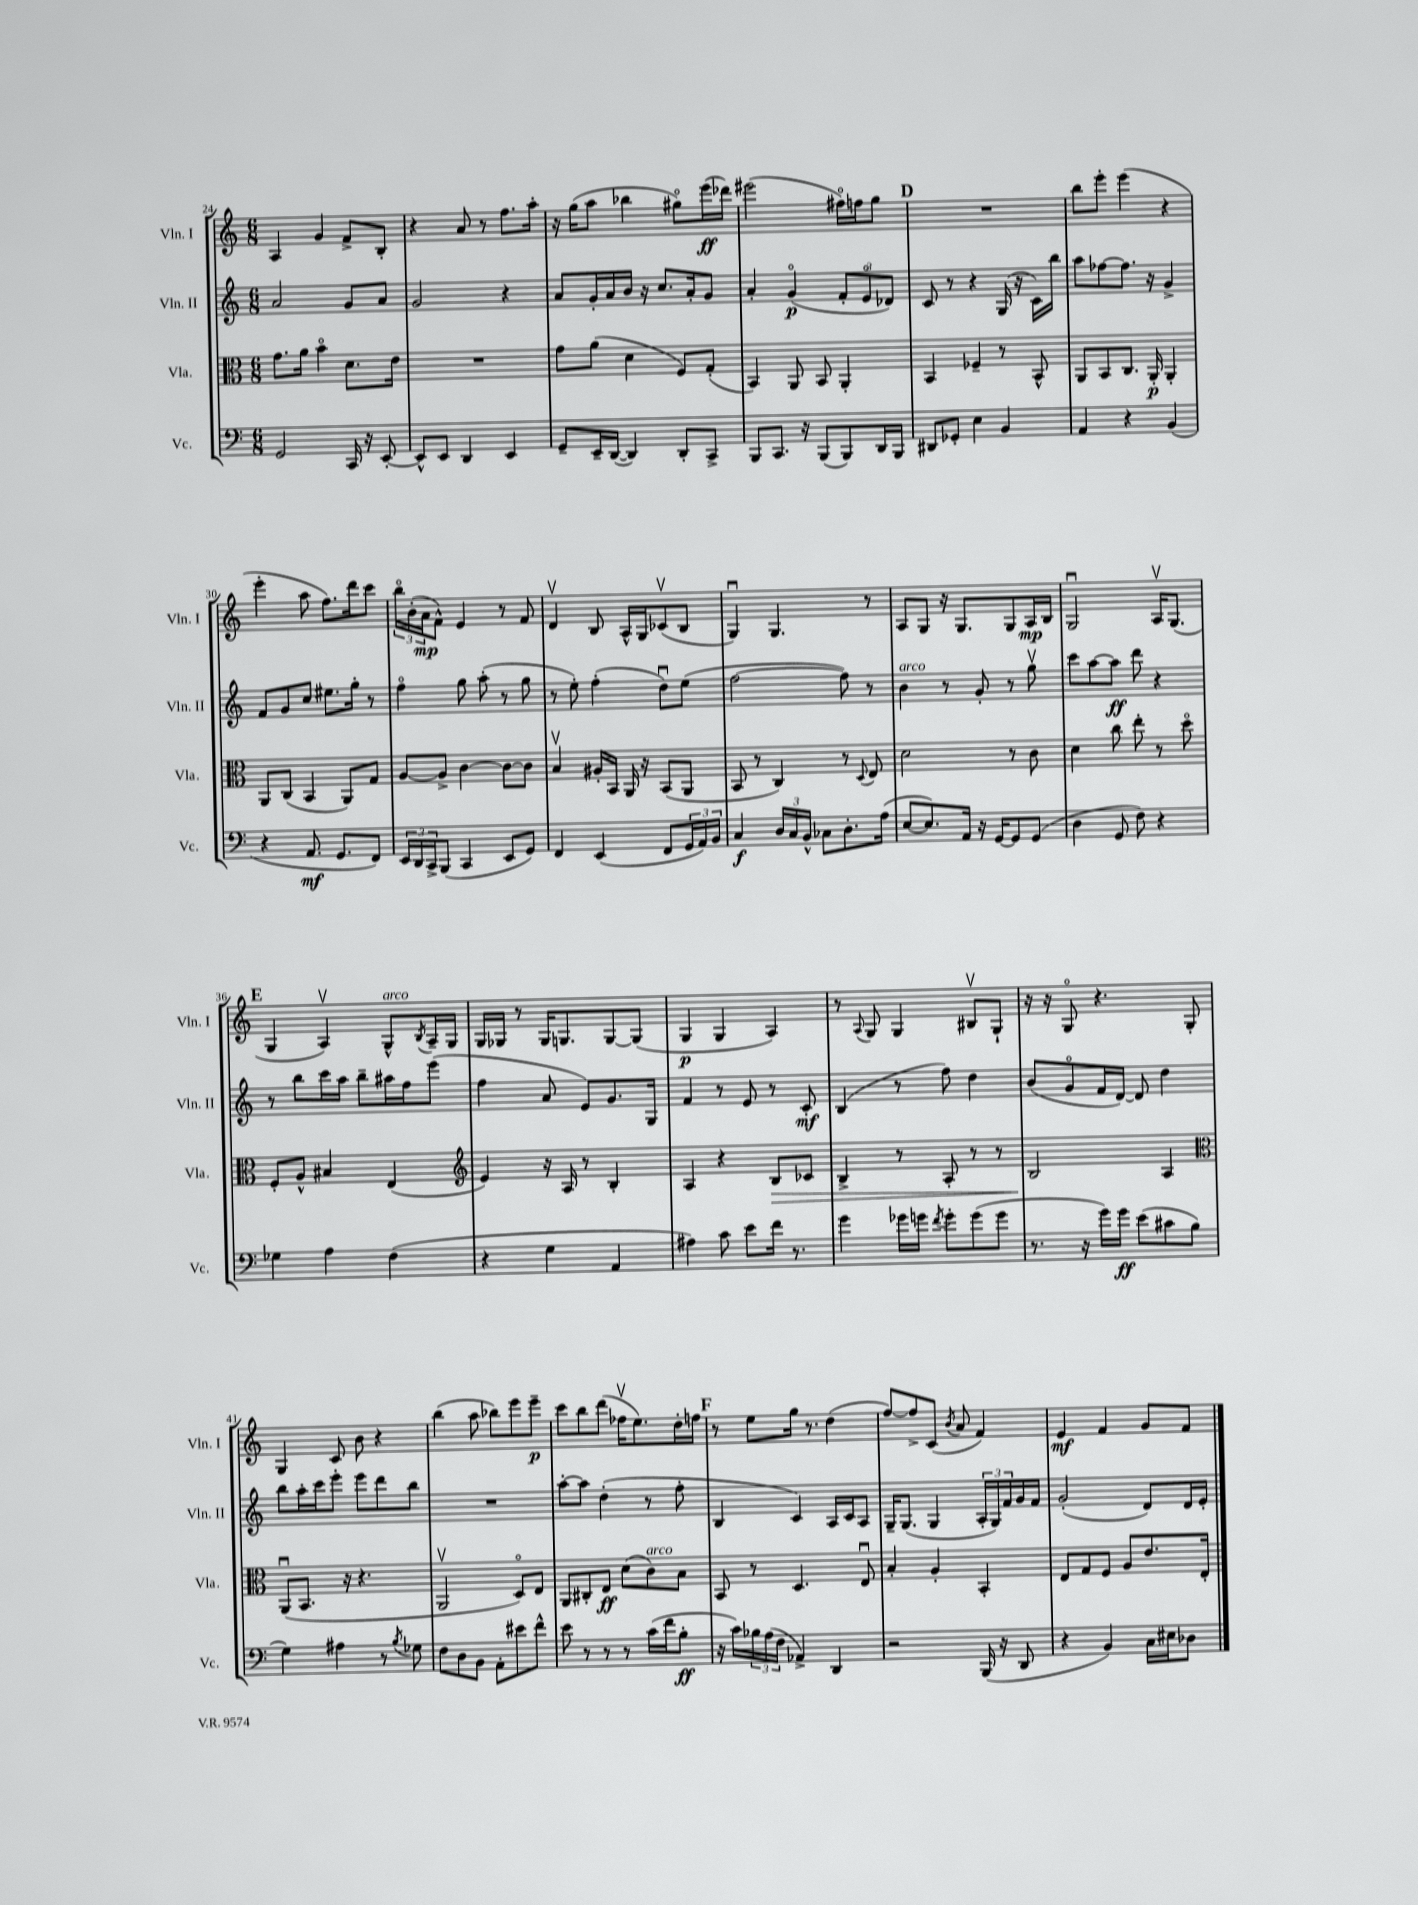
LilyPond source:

<<
\new StaffGroup <<
\new Staff = "s0" \with { instrumentName = "Vln. I" shortInstrumentName = "Vln. I" } {
    \clef treble \key c \major \numericTimeSignature \time 6/8
    a4 g'4 f'8-> b8-. |
    r4 a'8 r8 f''8. a''16-. |
    r16 g''16( a''8 bes''4 gis''8\flageolet) e'''16\ff( des'''16) |
    eis'''2( fis''16\flageolet) f''16 g''8 |
    \mark \markup { \bold "D" } R2. |
    b''8 e'''8-. e'''4( r4 |
    e'''4-. a''8 f''8.) d'''16 c'''8 |
    \tuplet 3/2 { b''16\flageolet b'16-.( a'16\mp } f'8-^) e'4 r8 f'8 |
    d'4\upbow b8 a16-^ g16 ces'8\upbow( b8 |
    g4\downbow) g4. r8 |
    a8 g8 r16 g8. g8 a16\mp b16 |
    g2\downbow a16\upbow g8.( |
    \mark \markup { \bold "E" } g4 a4\upbow) g8-^^\markup { \italic "arco" } \acciaccatura { b8 } a16-- g16 |
    g16 ges16 r8 ges16 g8. g8~ g8( |
    g4\p g4 a4) |
    r8 \appoggiatura { a8 } g8 g4 bis8\upbow g8-! |
    r16 r16 g8\flageolet r4. g8-. |
    g4 c'8 b'8 r4 |
    b''4( a''8 bes''8) e'''8 e'''8--\p |
    c'''8 b''8 d'''8( fes''16\upbow e''8.) d''16-. f''16 |
    \mark \markup { \bold "F" } r8 e''8 g''16 r8. d''4( |
    f''8~) f''8-> c'8( \acciaccatura { b'8 } a'8 f'4) |
    e'4\mf f'4 g'8 f'8 \bar "|." |
}
\new Staff = "s1" \with { instrumentName = "Vln. II" shortInstrumentName = "Vln. II" } {
    \clef treble \key c \major \numericTimeSignature \time 6/8
    a'2 g'8 a'8 |
    g'2 r4 |
    a'8 g'16-. a'16 b'16 r16 c''8. a'16-. g'8 |
    a'4-. g'4\flageolet\p( \tuplet 3/2 { f'8-. e'8\flageolet des'8) } |
    \mark \markup { \bold "D" } c'8 r8 r4 g16( r16 c'16) b''16 |
    a''8 fes''8~ fes''8. r16 g'4-> |
    f'8 g'8 c''8 eis''8. g''16-. r8 |
    f''4\flageolet g''8 a''8-.( r8 g''8 |
    r8 e''8-.) f''4-.( d''8\downbow) e''8( |
    f''2~ f''8) r8 |
    b'4^\markup { \italic "arco" } r8 g'8-. r8 g''8\upbow |
    c'''8 a''8~ a''8\ff d'''8 r4 |
    \mark \markup { \bold "E" } r8 b''8 c'''16 a''16 b''8-- ais''16 f''16 e'''8( |
    f''4 a'8 e'8) g'8. g16 |
    f'4 r8 e'8 r8 c'8-.\mf |
    b4( r8 f''8) d''4 |
    b'8( g'8\flageolet f'16 d'16~) d'8 d''4 |
    b''8 a''16-. c'''16 e'''8-. e'''8 d'''8 b''8 |
    R2. |
    a''8~-. a''8 d''4-.( r8 f''8-. |
    \mark \markup { \bold "F" } b4 c'4) a16 c'16 a8 |
    g16-- g8.( g4 \tuplet 3/2 { a16-. g16) f'16 } g'16 f'16 |
    g'2-.( d'8) d'16 e'16-. \bar "|." |
}
\new Staff = "s2" \with { instrumentName = "Vla." shortInstrumentName = "Vla." } {
    \clef alto \key c \major \numericTimeSignature \time 6/8
    g'8. a'16 b'4\flageolet d'8. e'16 |
    R2. |
    g'8 a'8( d'4 f8) g8-.( |
    b,4) a,8 b,8 a,4-. |
    \mark \markup { \bold "D" } b,4 fes4-- r8 b,8-^ |
    a,8 b,8 c8. a,16-.\p a,4-. |
    a,8 c8( b,4 a,8) g8 |
    a8~ a8-> c'4~ c'8~ c'8 |
    b4\upbow ais16-. b,16 a,16 r16 b,8( a,8 |
    b,8 r8 c4) r8 \appoggiatura { d8 } e8 |
    d'2 r8 c'8 |
    d'4 c''8 e''8-. r8 d''8\flageolet |
    \mark \markup { \bold "E" } f8-. a8-^ bis4 e4( |
    \clef treble e'4) r16 a16 r8 b4-. |
    a4 r4 b8\> ces'8 |
    b4-> r8 a8-. r8 r8 |
    b2\! a4 |
    \clef alto a,8\downbow( b,8. r16 r4. |
    a,2\upbow d8\flageolet) e8 |
    a,8 cis8-. e8\ff d'8( c'8^\markup { \italic "arco" }) b8 |
    \mark \markup { \bold "F" } b,8 r8 d4. e8\downbow |
    b4-. a4-. b,4-. |
    e8 g8 f8 a8 e'8. e16-. \bar "|." |
}
\new Staff = "s3" \with { instrumentName = "Vc." shortInstrumentName = "Vc." } {
    \clef bass \key c \major \numericTimeSignature \time 6/8
    g,2 c,16 r16 e,8~-. |
    e,8-^ e,8 d,4 e,4 |
    g,8-- e,16-- d,16~( d,4) d,8-. c,8-> |
    b,,8 c,8. r16 b,,8( b,,8) d,16 b,,16 |
    \mark \markup { \bold "D" } dis,8 ges,8-. e4 b,4 |
    a,4 r4 b,4( |
    r4 a,8.\mf g,8. f,8) |
    \tuplet 3/2 { e,16 d,16 c,16-> } b,,8( c,4 e,8 g,8) |
    f,4 e,4( f,8 \tuplet 3/2 { g,16 a,16) b,16 } |
    c4\f \tuplet 3/2 { d16 c16 b,16-^ } ces8 d8.-. a16( |
    e8~ e8.) a,16 r16 g,16~ g,8 g,8( |
    d4 g,8 f8) r4 |
    \mark \markup { \bold "E" } ges4 a4 f4( |
    r4 g4 a,4 |
    ais4) c'8 e'8 f'16 r8. |
    g'4 ges'16 g'16 \acciaccatura { f'8 } g'8-. g'8( g'8 |
    r8. r16 g'16) g'16\ff e'8( cis'8 b8 |
    g4) ais4 r8 \acciaccatura { b8 } ges8 |
    f8 d8 b,8 a,8-. eis'8 f'8-^ |
    e'8 r8 r8 r8 c'16( f'16 b8-.\ff |
    \mark \markup { \bold "F" } r16 c'16) \tuplet 3/2 { bes16 a16( f16 } aes,4->) d,4 |
    r2 b,,16( r16 d,8 |
    r4 b,4) c16 eis16 des8 \bar "|." |
}
>>
>>
\layout { \context { \Score currentBarNumber = #24 } }
